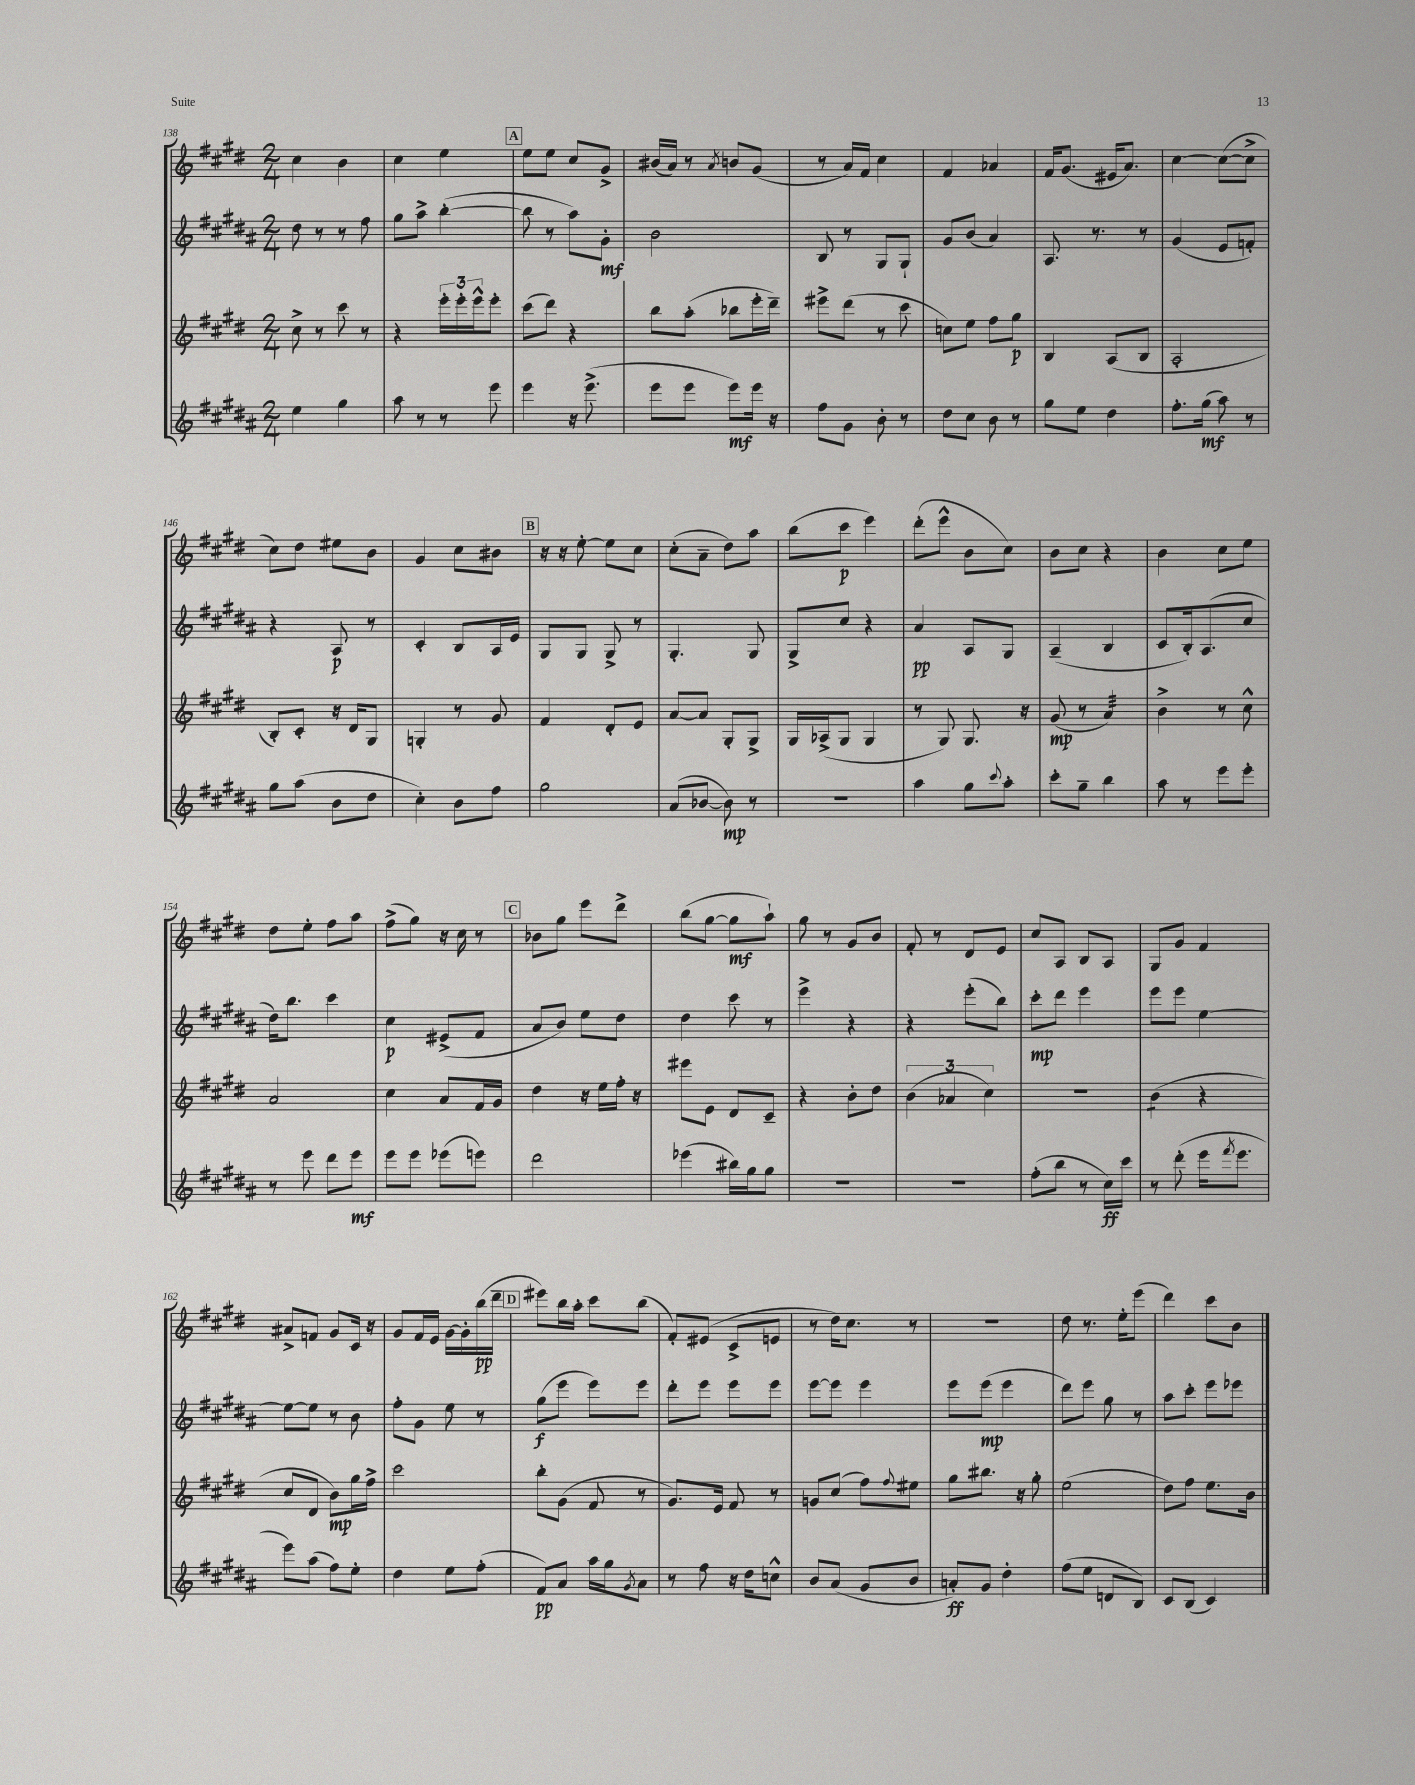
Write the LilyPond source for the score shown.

<<
\new StaffGroup <<
\new Staff = "s0" {
    \clef treble \key e \major \numericTimeSignature \time 2/4
    cis''4 b'4 |
    cis''4 e''4 |
    \mark \markup { \box "A" } e''8 e''8 cis''8 gis'8-> |
    bis'16( a'16) r8 \acciaccatura { a'8 } b'8 gis'8( |
    r8 a'16) fis'16 cis''4 |
    fis'4 aes'4 |
    fis'16 gis'8.( eis'16 a'8.) |
    cis''4~ cis''8~( cis''8-> |
    cis''8) dis''8 eis''8 b'8 |
    gis'4 cis''8 bis'8 |
    \mark \markup { \box "B" } r16 r16 e''8~-. e''8 cis''8 |
    cis''8-.( a'8-- dis''8) a''8 |
    b''8( cis'''8\p e'''4) |
    dis'''8-.( e'''8-^ b'8 cis''8) |
    b'8 cis''8 r4 |
    b'4 cis''8 e''8 |
    dis''8 e''8-. fis''8 a''8 |
    fis''8->( gis''8) r16 cis''16 r8 |
    \mark \markup { \box "C" } bes'8 gis''8 e'''8 dis'''8-> |
    b''8( gis''8~ gis''8\mf a''8-!) |
    gis''8 r8 gis'8 b'8 |
    fis'8-. r8 dis'8 e'8 |
    cis''8 a8 b8 a8 |
    gis8 gis'8 fis'4 |
    ais'8-> f'8 gis'8 cis'16 r16 |
    gis'8 fis'16 e'16 gis'16~ gis'16-. b''16\pp( dis'''16-- |
    \mark \markup { \box "D" } eis'''8) b''16 a''16-. cis'''8 b''8( |
    fis'8-.) eis'8( cis'8-> e'8 |
    r8 dis''16) cis''8. r8 |
    r2 |
    dis''8 r8. e''16-. e'''8( |
    dis'''4) cis'''8 b'8 \bar "|." |
}
\new Staff = "s1" {
    \clef treble \key b \major \numericTimeSignature \time 2/4
    dis''8 r8 r8 fis''8 |
    gis''8 ais''8-> b''4~-.( |
    \mark \markup { \box "A" } b''8 r8 ais''8) gis'8-.\mf |
    b'2 |
    b8 r8 gis8 gis8-! |
    gis'8 b'8( ais'4) |
    ais8. r8. r8 |
    gis'4( e'8 f'8-.) |
    r4 ais8\p r8 |
    cis'4-. b8 ais16 e'16 |
    \mark \markup { \box "B" } gis8 gis8 gis8-> r8 |
    gis4.-. gis8 |
    gis8-> cis''8 r4 |
    ais'4\pp ais8 gis8 |
    ais4--( b4 |
    cis'8 b16-.) ais8.( cis''8 |
    dis''16) b''8. cis'''4 |
    cis''4\p eis'8->( fis'8 |
    \mark \markup { \box "C" } ais'8 b'8) e''8 dis''8 |
    dis''4 cis'''8 r8 |
    e'''4-> r4 |
    r4 e'''8-.( b''8) |
    cis'''8-.\mp dis'''8 e'''4 |
    e'''8 e'''8 e''4~ |
    e''8~ e''8 r8 b'8 |
    fis''8-. gis'8 e''8 r8 |
    \mark \markup { \box "D" } gis''8\f( e'''8 e'''8) e'''8 |
    dis'''8-. e'''8 e'''8 e'''8 |
    e'''8~ e'''8 e'''4 |
    e'''8 e'''8\mp( e'''4 |
    dis'''8) e'''8 gis''8 r8 |
    ais''8 cis'''8-. e'''8 ees'''8 \bar "|." |
}
\new Staff = "s2" {
    \clef treble \key e \major \numericTimeSignature \time 2/4
    cis''8-> r8 cis'''8 r8 |
    r4 \tuplet 3/2 { e'''16-. e'''16-. e'''16-^ } e'''8-. |
    \mark \markup { \box "A" } cis'''8( dis'''8) r4 |
    b''8 a''8-.( bes''8 e'''16-. dis'''16--) |
    eis'''8-> dis'''8( r8 cis'''8 |
    c''8) e''8 fis''8 gis''8\p |
    b4 a8( b8 |
    a2-. |
    b8-.) cis'8-. r16 dis'16 gis8 |
    g4-. r8 gis'8 |
    \mark \markup { \box "B" } fis'4 dis'8-. e'8 |
    a'8~ a'8 gis8-. gis8-> |
    gis16 aes16->( gis8 gis4 |
    r8 gis8) gis8. r16 |
    gis'8\mp( r8 a'4:32) |
    b'4-> r8 cis''8-^ |
    a'2 |
    cis''4 a'8 fis'16 gis'16 |
    \mark \markup { \box "C" } dis''4 r16 e''16 fis''16-. r16 |
    eis'''8 e'8 dis'8 cis'8-- |
    r4 b'8-. dis''8 |
    \tuplet 3/2 { b'4( aes'4 cis''4) } |
    R2 |
    b'4:8( r4 |
    cis''8 dis'8 b'8\mp) gis''16 fis''16-> |
    cis'''2 |
    \mark \markup { \box "D" } b''8-. gis'8( fis'8 r8 |
    gis'8.) e'16 fis'8 r8 |
    g'8 cis''8( fis''8) \appoggiatura { fis''8 } eis''8 |
    gis''8 bis''8. r16 gis''8-. |
    e''2( |
    dis''8) fis''8 e''8. b'16 \bar "|." |
}
\new Staff = "s3" {
    \clef treble \key b \major \numericTimeSignature \time 2/4
    e''4 gis''4 |
    ais''8 r8 r8 e'''8 |
    \mark \markup { \box "A" } e'''4 r16 e'''8.->( |
    e'''8 e'''8 e'''8\mf) e'''16 r16 |
    fis''8 gis'8 b'8-. r8 |
    dis''8 cis''8 b'8 r8 |
    gis''8 e''8 dis''4 |
    fis''8.-. gis''16\mf( ais''8) r8 |
    gis''8 ais''8( b'8 dis''8 |
    cis''4-.) b'8 fis''8 |
    \mark \markup { \box "B" } gis''2 |
    ais'8( bes'8~ bes'8\mp) r8 |
    r2 |
    ais''4 gis''8 \appoggiatura { cis'''8 } ais''8-. |
    cis'''8-. gis''8-- b''4 |
    ais''8 r8 e'''8 e'''8-. |
    r8 e'''8 dis'''8 e'''8\mf |
    e'''8 e'''8 ees'''8( e'''8) |
    \mark \markup { \box "C" } dis'''2 |
    ees'''4( bis''16) gis''16 gis''8 |
    R2 |
    r2 |
    fis''8-.( b''8 r8 cis''16\ff) cis'''16 |
    r8 dis'''8-.( e'''16 \acciaccatura { fis'''8 } e'''8. |
    e'''8) ais''8( fis''8) e''8-. |
    dis''4 e''8 fis''8-.( |
    \mark \markup { \box "D" } fis'8\pp) ais'8 ais''16 gis''16 \acciaccatura { gis'8 } ais'8 |
    r8 fis''8 r16 dis''16 c''8-^ |
    b'8 ais'8( gis'8 b'8 |
    a'8-.\ff) gis'8 dis''4-. |
    fis''8( e''8 d'8 b8) |
    cis'8 b8( cis'4) \bar "|." |
}
>>
>>
\layout { \context { \Score currentBarNumber = #138 } }
